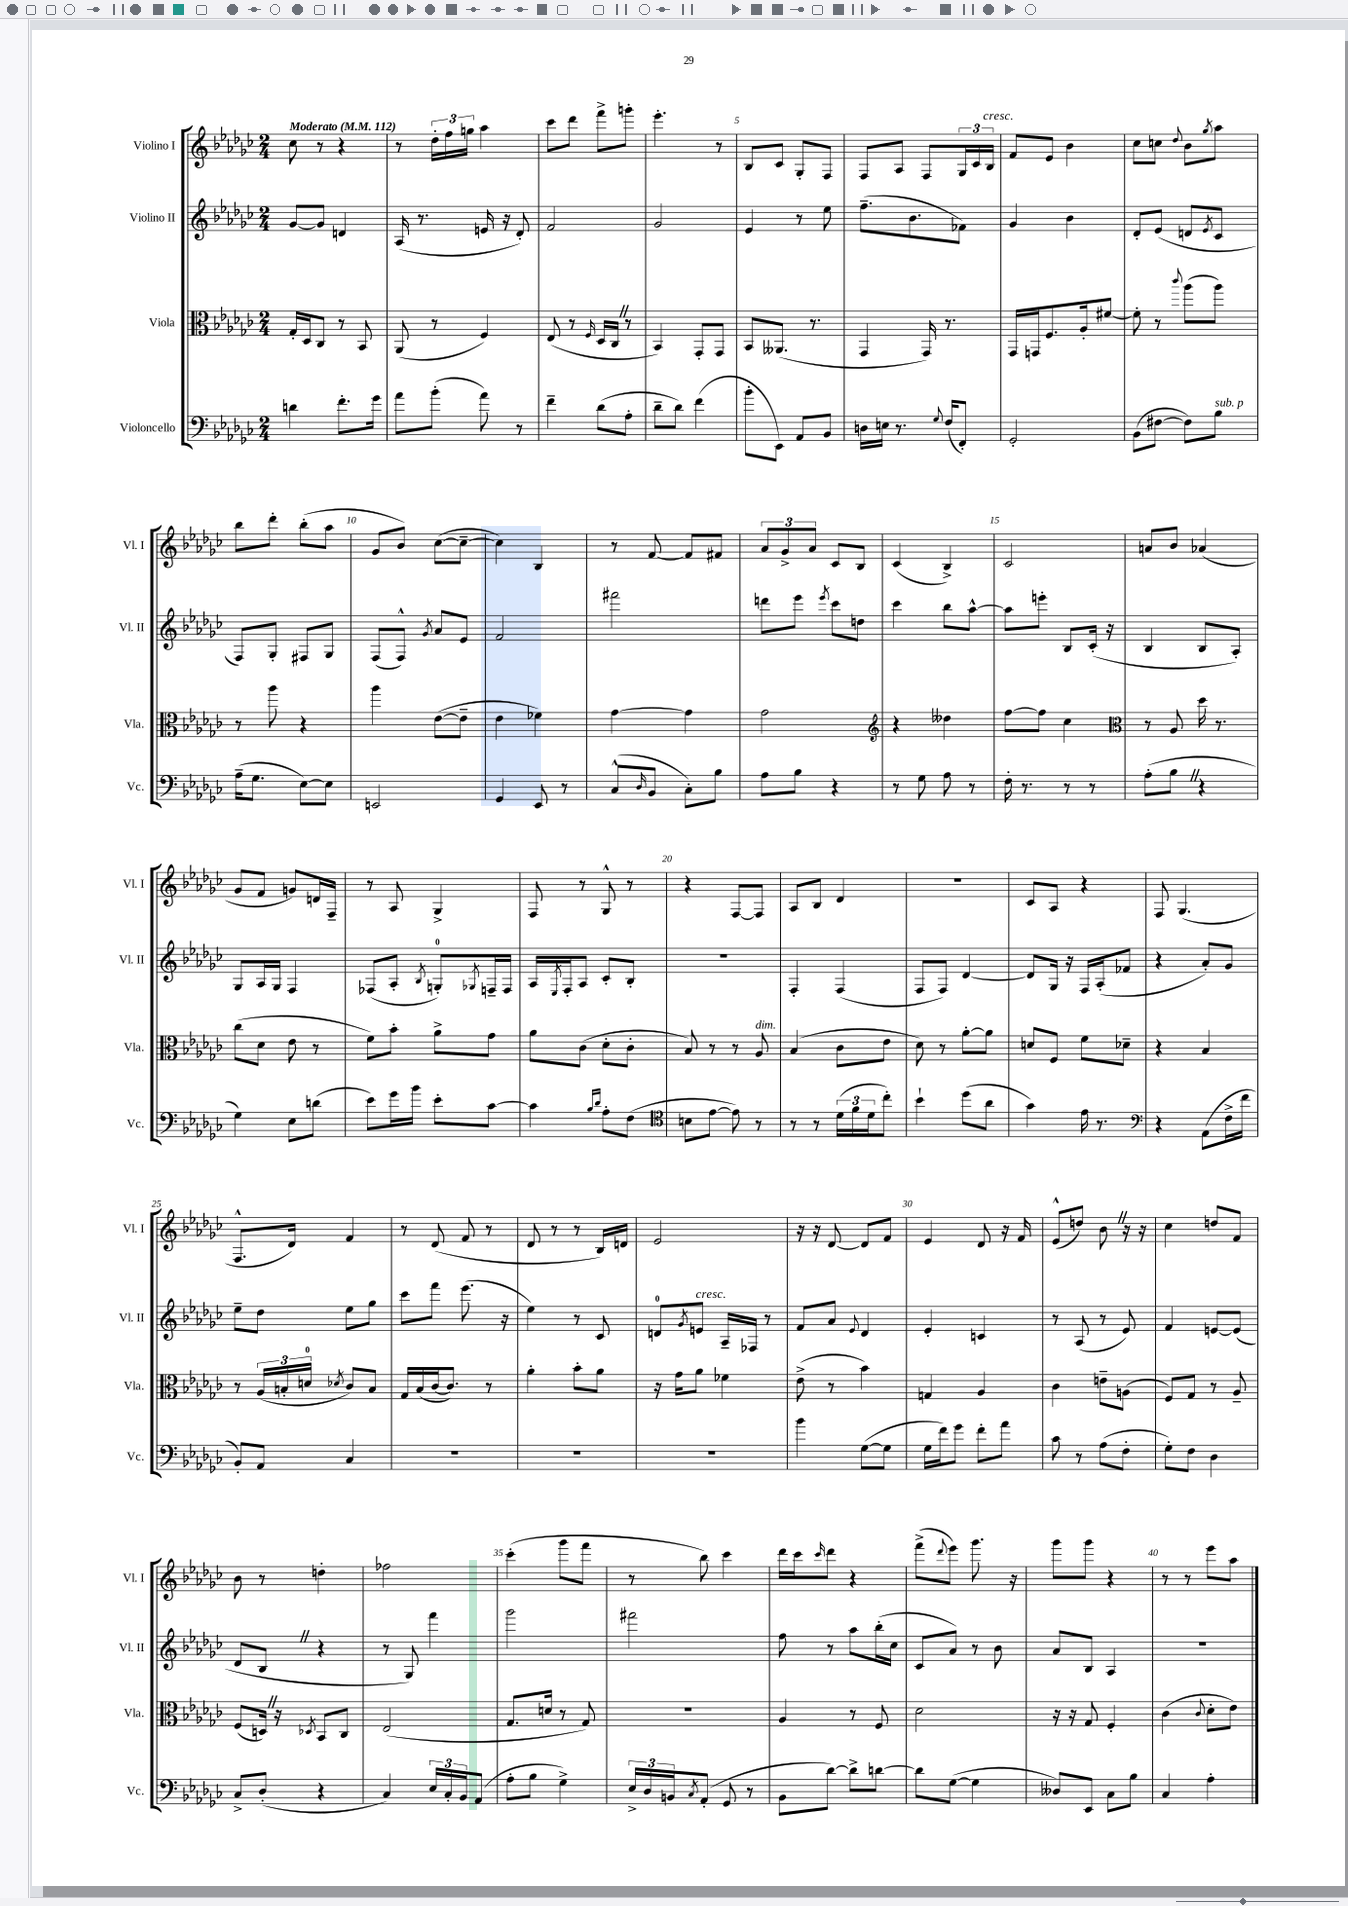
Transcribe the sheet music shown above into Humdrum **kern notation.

**kern	**kern	**kern	**kern
*staff4	*staff3	*staff2	*staff1
*clefF4	*clefC3	*clefG2	*clefG2
*k[b-e-a-d-g-c-]	*k[b-e-a-d-g-c-]	*k[b-e-a-d-g-c-]	*k[b-e-a-d-g-c-]
*M2/4	*M2/4	*M2/4	*M2/4
*MM112	*MM112	*MM112	*MM112
4d	16G-'	[8g-	8cc-
.	16D-	.	.
.	8C-	8g-]	8r
8.f'	8r	4d	4r
.	8BB-	.	.
16g-	.	.	.
=	=	=	=
8a-	(8AA-	(16A-	8r
.	.	8.r	.
(8b-'	8r	.	24dd-'
.	.	.	24ff
.	.	.	24gg
8a-)	4F)	16e	4aa-
.	.	16r	.
8r	.	8d-')	.
=	=	=	=
4f~	(8E-	2f	8ccc-
.	8r	.	8ddd-
.	16qqF	.	.
(8d-	16D-	.	8fff^
.	16C-	.	.
8A-'	8r	.	8ggg'
=	=	=	=
8d-~	4BB-)	2g-	4.eee-'
8d-)	.	.	.
(4f	8GG-'	.	.
.	8GG-	.	8r
=	=	=	=
8b-'	8BB-	4e-	8B-
8EE-)	(8.AA--	.	8c-
8AA-	.	8r	8G-'
.	8.r	.	.
8BB-	.	8ee-	8F
=	=	=	=
16D	4GG-	(8.ff~	8F
16E	.	.	.
8.r	.	.	8A-
.	.	8.b-	.
.	16GG-)	.	8F
8qqG-	.	.	.
(16F	8.r	.	.
8FF')	.	8f-)	24G-
.	.	.	24c-
.	.	.	24B-
=	=	=	=
2GG-'	16GG-	4g-	8f
.	16GG	.	.
.	8.F	.	8e-
.	.	4b-	4b-
.	16A-'	.	.
.	[8f#	.	.
=	=	=	=
(8BB-	8f#']	8d-'	8cc-
[8F#	8r	(8e-	8cc
.	8qqccc-	.	8qqdd-
8F#])	(8aa-	8d	8b-
.	.	8qe-	8qgg-
8B-	8aa-)	8c-	8aa-
=	=	=	=
(16A-~	8r	8F)	8bb-
8.G-	.	.	.
.	8aa-	8G-'	8ddd-'
[8E-)	4r	8F#	(8bb-'
8E-]	.	8G-	8aa-
=	=	=	=
2EE	4aa-	(8F	8g-
.	.	8F^^)	8b-)
.	.	8qg-	.
.	([8e-	8a-	([8cc-
.	8e-~]	8e-	8cc-~_
=	=	=	=
4GG-	4e-	2f	4cc-])
8EE-	4f-)	.	4B-
8r	.	.	.
=	=	=	=
(8C-^^	[4g-	2fff#	8r
16qqD-	.	.	.
8BB-	.	.	[8f
8C-')	4g-]	.	8f]
8B-	.	.	8f#
=	=	=	=
8A-	2g-	8ddd	12a-
.	.	.	12g-^
8B-	.	8eee-	.
.	.	.	12a-
.	.	8qeee-	.
4r	.	8ccc-	8c-
.	.	8dd	8B-
=	=	=	=
*	*clefG2	*	*
8r	4r	4ccc-	(4c-
8G-	.	.	.
8A-	4dd--	8bb-	4B-^)
8r	.	[8aa-^^	.
=	=	=	=
16F'	[8ff	8aa-]	2c-
8.r	.	.	.
.	8ff]	8eee'	.
8r	4cc-	8B-	.
8r	.	(16c-'	.
.	.	16r	.
=	=	=	=
*	*clefC3	*	*
(8A-'	8r	4B-	8a
8B-	8A-	.	8b-
4r	16dd-	8B-	(4a-
.	8.r	.	.
.	.	8A-')	.
=	=	=	=
4G-)	(8cc-	8G-	8g-
.	8d-	16A-	8f
.	.	16G-	.
8E-	8e-	4F	8g)
(8d	8r	.	16d
.	.	.	16F~
=	=	=	=
8e-)	8f)	(8F-	8r
16g-	8b-'	8A-'	8A-
16b-	.	.	.
.	.	8qB-	.
8e-'	8a-^	8G')	4G-^
.	.	8qG-	.
[8c-	8g-	16F~	.
.	.	16F	.
=	=	=	=
4c-]	8a-	16A-	8F
.	.	8qE-	.
.	.	16F'	.
.	(8c-	8A-	8r
16qqB-	.	.	.
16qqd-	.	.	.
8A-'	8d-'	8c-'	8G-^^
(8F	8c-'	8B-'	8r
=	=	=	=
*clefC4	*	*	*
8B	8B-)	2r	4r
[8e-	8r	.	.
8e-])	8r	.	[8F
8r	8A-	.	8F]
=	=	=	=
8r	(4B-	4F'	8A-
8r	.	.	8B-
(24d-	8c-	(4F	4d-
24f	.	.	.
24d-	.	.	.
8cc-')	8e-	.	.
=	=	=	=
4b-`	8d-)	8F	2r
.	8r	8F)	.
(8dd-	[8a-'	[4d-	.
8a-	8a-]	.	.
=	=	=	=
4g-)	8d	8d-]	8c-
.	8F	16G-	8A-
.	.	16r	.
16e-	8f	16F	4r
8.r	.	(16A-'	.
.	8d-~	8f-	.
=	=	=	=
*clefF4	*	*	*
4r	4r	4r	8F
.	.	.	(4.G-
(8AA-	4B-	8a-')	.
16F^	.	8g-	.
16f	.	.	.
=	=	=	=
8BB-')	8r	8ee-~	8.F^^
8AA-	(24A-	8dd-	.
.	24B'	.	.
.	.	.	16d-)
.	24d	.	.
.	8qd-	.	.
4C-	8c-)	8ee-	4f
.	8B	8gg-	.
=	=	=	=
2r	16G-	8ccc-	8r
.	(16B-	.	.
.	[16c-	8fff	(8d-
.	8.c-])	.	.
.	.	(8.eee-	8f
.	8r	.	8r
.	.	16r	.
=	=	=	=
2r	4a-'	4ee-)	8d-
.	.	.	8r
.	8b-'	8r	8r
.	8a-	8c-	16B-)
.	.	.	16d
=	=	=	=
2r	16r	8d	2e-
.	16g-	.	.
.	.	8qg-	.
.	8a-	8e	.
.	4f-	16A-~	.
.	.	16F-	.
.	.	8r	.
=	=	=	=
4b-	(8e-^	8f	16r
.	.	.	16r
.	8r	8a-	[8d-
.	.	8qqe-	.
([8G-	4b-)	4d-	8d-]
8G-]	.	.	8f
=	=	=	=
16G-	4G	4e-'	4e-
16f)	.	.	.
8g-	.	.	.
8f'	4A-	4c	8d-
8a-	.	.	16r
.	.	.	16f
=	=	=	=
8c-	4c-	8r	(8e-^^
8r	.	(8A-	8dd)
(8A-	8e~	8r	8b-
8F'	(8A	8e-)	16r
.	.	.	16r
=	=	=	=
8G-')	8F)	4f	4cc-
8F	8G-	.	.
4D-	8r	[8e	8dd
.	8A-~	(8e]	8f
=	=	=	=
8C-^	(8F	8d-	8b-
(8D-'	16D)	8B-	8r
.	16r	.	.
.	8qD-	.	.
4r	8BB-	4r	4dd'
.	8C-	.	.
=	=	=	=
4C-)	(2E-	8r	2ff-
.	.	8G-)	.
24E-	.	4fff	.
24C-'	.	.	.
24BB-	.	.	.
(8AA-	.	.	.
=	=	=	=
8A-'	8.G-	2ggg-	(4ccc-'
8B-	.	.	.
.	16d	.	.
4G-^)	8r	.	8ggg-
.	8G-)	.	8fff
=	=	=	=
24E-^	2r	2fff#	8r
24D-	.	.	.
24BB	.	.	.
8qC-	.	.	.
(8AA-'	.	.	8bb-)
8GG-	.	.	4ccc-
8r	.	.	.
=	=	=	=
8BB-	4A-	8ff	16ddd-
.	.	.	16ccc-
.	.	.	16qqccc-
[8d-)	.	8r	8ddd-
8d-^]	8r	8aa-	4r
[8d	8F	(16bb-'	.
.	.	16cc-	.
=	=	=	=
8d]	2d-	8c-	(8fff^
.	.	.	8qqddd-
([8G-	.	8a-)	8eee-)
4G-]	.	8r	8.ggg-
.	.	8b-	.
.	.	.	16r
=	=	=	=
8D--)	16r	8a-	8ggg-
.	16r	.	.
8EE-	8G-	8B-	8ggg-
8C-	4F'	4A-	4r
8B-	.	.	.
=	=	=	=
4C-	(4c-	2r	8r
.	.	.	8r
.	8qqc-	.	.
4A-'	8d-'	.	8eee-
.	8e-)	.	8aa-
==	==	==	==
*-	*-	*-	*-
